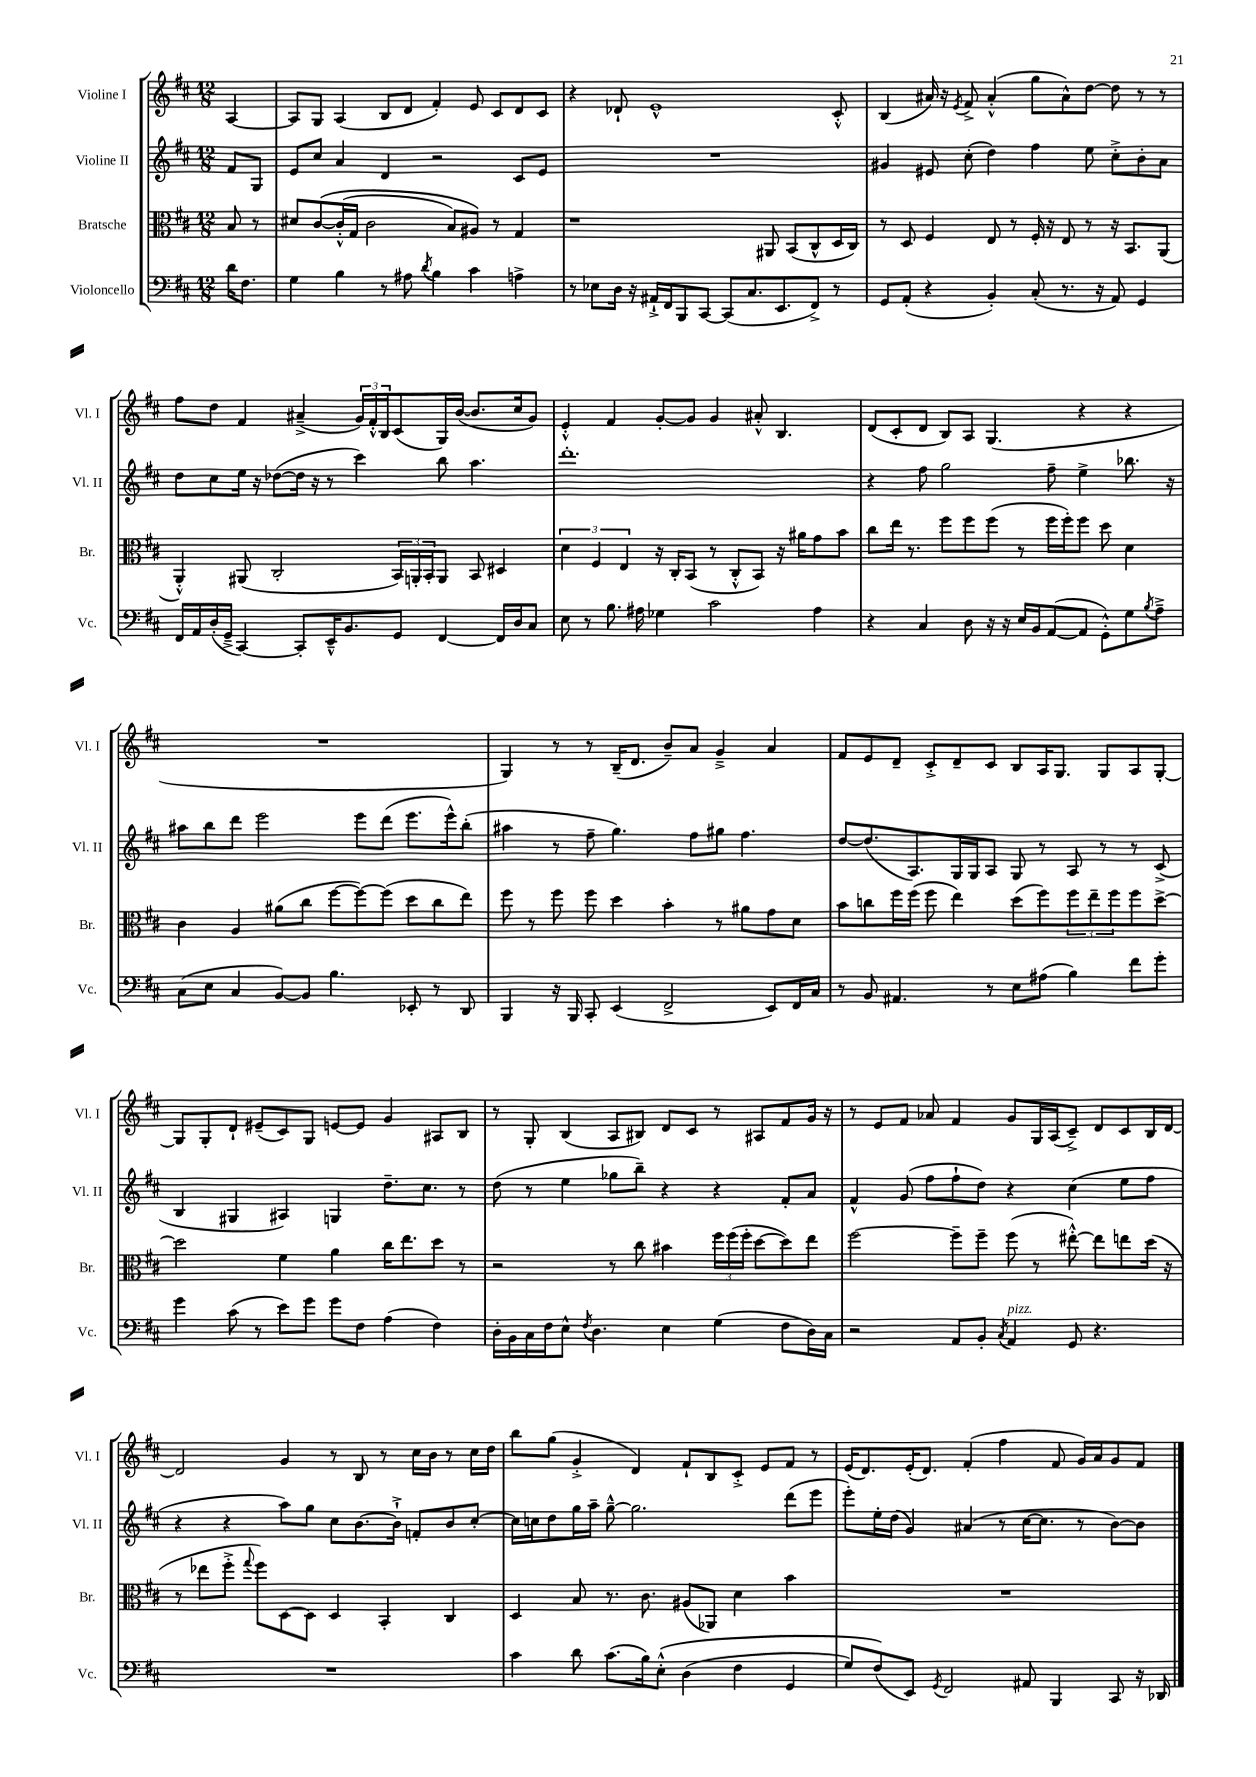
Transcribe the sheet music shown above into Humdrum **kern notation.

**kern	**kern	**kern	**kern
*part4	*part3	*part2	*part1
*staff4	*staff3	*staff2	*staff1
*I"Violoncello	*I"Bratsche	*I"Violine II	*I"Violine I
*I'Vc.	*I'Br.	*I'Vl. II	*I'Vl. I
*clefF4	*clefC3	*clefG2	*clefG2
*k[f#c#]	*k[f#c#]	*k[f#c#]	*k[f#c#]
*M12/8	*M12/8	*M12/8	*M12/8
=	=	=	=
16d\KL	8B/	8f#/L	[4A/
8.F#\J	.	.	.
.	8r	8G/J	.
=1	=1	=1	=1
4G\	8d#X/L	8e/L	8A/L]
.	([8c#/	8cc#/J	8G/J
4B\	(16c#'^^/L]	4a/	(4A/
.	16G/JJ	.	.
.	2c#\	.	.
8r	.	4d/	8B/L
8A#X\	.	.	8d/J
8qd/	.	.	.
4B\	.	2r	4f#'/)
.	8B/L)	.	.
4c#\	8A#X/J)	.	8e/
.	8r	.	8c#/L
4An^\	4G/	8c#/L	8d/
.	.	8e/J	8c#/J
=2	=2	=2	=2
8r	1r	1.r	4r
8E-X\L	.	.	.
16D\Jk	.	.	8d-X`/
16r	.	.	.
16AA#X`^/LL	.	.	1e^^
16FF#/J	.	.	.
8BBB/	.	.	.
[8CC#/J	.	.	.
(8CC#/L]	.	.	.
8.C#/	.	.	.
.	8AA#X/	.	.
8.EE/	.	.	.
.	(8BB/L	.	.
8FF#^/J)	8C#^^/	.	.
8r	16D/L	.	8c#'^^/
.	16C#/JJ)	.	.
=3	=3	=3	=3
8GG/L	8r	4g#X/	(4B/
(8AA'/J	8D/	.	.
4r	4F#/	8e#X/	16a#X/)
.	.	.	16r
.	.	.	8qe/
.	.	(8cc#'\	8f#^/
4BB'/)	8E/	4dd\)	(4a#'^^/
.	8r	.	.
(8C#'/	16F#'/	4ff#\	8gg\L
.	16r	.	.
8.r	8E/	.	8a#^^\)
.	8r	8ee\	[8dd\J
16r	.	.	.
8AA/)	16r	8cc#'^\L	8dd\]
.	8.BB/L	.	.
4GG/	.	8b'\	8r
.	(8AA/J	8a\J	8r
!!LO:LB:g=z
=4	=4	=4	=4
16FF#/LL	4AA'^^/)	8dd\L	8ff#\L
16AA/	.	.	.
(16D'/	.	8cc#\	8dd\J
16GG~^/JJ	.	.	.
[4CC#/)	(8AA#X/	16ee\Jk	4f#/
.	.	16r	.
.	2C#'/	([8dd-X\L	.
8CC#'/L]	.	16dd-\Jk]	(4a#X~^/
.	.	16r	.
16EE~^^/K	.	8r	.
8.BB/	.	.	.
.	.	4ccc#\)	24g/LL)
.	.	.	24f#'^^/
.	.	.	24B/J
8GG/J	24BB/LL)	.	(8c#/
.	24AAn'/	.	.
.	24BB'/J	.	.
[4FF#/	8AA/J	8bb\	16G/L)
.	.	.	([16b/JJ
.	8BB/	4.aa\	8.b/L]
16FF#/LL]	4D#X/	.	.
16D/J	.	.	16cc#/k
8C#/J	.	.	8g/J)
=5	=5	=5	=5
8E\	6d\	1.ddd'	4e'^^/
8r	.	.	.
.	6F#/	.	.
8.B\	.	.	4f#/
.	6E/	.	.
16A#X\	.	.	.
4G-X\	16r	.	[8g'/L
.	16C#'/KL	.	.
.	(8BB/J	.	8g/J]
2c#\	8r	.	4g/
.	8C#'^^/L	.	.
.	8BB/J)	.	8a#X'^^/
.	16r	.	4.B/
.	16a#X\KL	.	.
4A#\	8g\	.	.
.	8b\J	.	.
=6	=6	=6	=6
4r	8cc#\L	4r	(8d/L
.	16ee\Jk	.	8c#'/
.	8.r	.	.
4C#/	.	8ff#\	8d/J
.	8ff#\L	2gg\	8B/L)
8D\	8ff#\	.	8A/J
16r	(8ff#\J	.	(4.G/
16r	.	.	.
16E/LL	8r	.	.
16BB/J	.	.	.
([8AA/	16ff#\LL	8ff#~\	.
.	16ff#'\J)	.	.
8AA/J]	8ff#\J	4ee^\	4r
8GG'^^\L)	8dd\	.	.
8G\	4d\	8.bb-X\	4r
8qB/	.	.	.
8A~^\J	.	.	.
.	.	16r	.
!!LO:LB:g=z
=7	=7	=7	=7
(8C#\L	4c#\	8aa#X\L	1.r
8E\J	.	8bb\	.
4C#/	4A/	8ddd\J	.
.	.	2eee\	.
[8BB/L)	(8a#X\L	.	.
8BB/J]	8cc#\J	.	.
4.B\	[8ff#\L	.	.
.	8ff#\_)	8eee\L	.
.	(8ff#\J]	(8ddd\J	.
8EE-X'/	8dd\L	8.eee\L	.
8r	8cc#\	.	.
.	.	16eee^^\k)	.
8DD/	8ee\J)	(8bb'\J	.
=8	=8	=8	=8
4BBB/	8ff#\	4aa#X\	4G/)
.	8r	.	.
16r	8ff#\	8r	8r
16BBB/	.	.	.
8CC#'/	8ff#\	8ff#~\	8r
(4EE/	4dd\	4.gg\)	(16B~/KL
.	.	.	8.d/J
2FF#^/	4b'\	.	8b~/L)
.	.	8ff#\L	8a/J
.	8r	8gg#X\J	4g~^/
.	8a#X\L	4.ff#\	.
8EE/L)	8g\	.	4a/
16FF#/L	8d\J	.	.
16C#/JJ	.	.	.
=9	=9	=9	=9
8r	8b\L	[8dd/L	8f#/L
8BB/	8ccn\	(8.dd/]	8e/
4.AA#X/	16ff#\L	.	8d~/J
.	(16ff#\JJ	8.A/)	.
.	8ff#\	.	8c#'^/L
.	4ee\)	16G/L	8d~/
.	.	16G/J	.
8r	.	8A/J	8c#/J
8E\L	(8dd\L	8G/	8B/L
(8A#X\J	8ff#\)	8r	16A/K
.	.	.	8.G/J
4B\)	12ff#\	8A/	.
.	12ee~\	.	.
.	.	8r	8G/L
.	12ff#\	.	.
8f#\L	8ff#\	8r	8A/
8g'\J	[8dd^\J	(8c#^/	[8G'/J
!!LO:LB:g=z
=10	=10	=10	=10
4g\	2dd\]	4B/	8G/L]
.	.	.	8G'/
(8c#\	.	4G#X/	8d`/J
8r	.	.	(8e#X~/L
8e\L)	4f#\	4A#X/)	8c#/)
8g\J	.	.	8G/J
8g\L	4a\	4Gn/	[8en/L
8F#\J	.	.	8e/J]
(4A\	16cc#\KL	8.dd~\L	4g/
.	8.ee\	.	.
.	.	8.cc#\J	.
4F#\)	8dd\J	.	8A#X/L
.	8r	8r	8B/J
=11	=11	=11	=11
16D'\LL	2r	(8dd\	8r
16BB\	.	.	.
16C#\	.	8r	8G'/
16F#\J	.	.	.
8E^^\J	.	4ee\	(4B/
8qF#/	.	.	.
4.D\	.	.	.
.	8r	8gg-X\L	8A/L
.	8cc#\	8bb~\J)	8B#X/J)
4E\	4b#X\	4r	8d/L
.	.	.	8c#/J
(4G\	24ff#\LL	4r	8r
.	(24ff#\	.	.
.	24ff#'\JJ	.	.
.	[8dd\L	.	8A#X/L
8F#\L	8dd\])	8f#'/L	8f#/
16D\L)	8ee\J	8a/J	16g/Jk
16C#\JJ	.	.	16r
=12	=12	=12	=12
2r	[2ff#\	4f#^^/	8r
.	.	.	8e/L
.	.	(8g/	8f#/J
.	.	8ff#\L	8a-X/
8AA/L	8ff#~\L]	8ff#`\	4f#/
8BB'/J	8ff#~\J	8dd\J)	.
8qC#/	.	.	.
!LO:TX:a:i:t=pizz.	!	!	!
4AA/	(8ff#\	4r	8g/L
.	8r	.	16G/L
.	.	.	(16A/J
8GG/	[8ee#X'^^\)	(4cc#\	8c#~^/J)
4.r	8ee#\L]	.	8d/L
.	8een\	8ee\L	8c#/
.	(16dd\Jk	8ff#\J	16B/L
.	16r	.	[16d/JJ
!!LO:LB:g=z
=13	=13	=13	=13
1.r	8r	4r	2d/]
.	8ee-X\L	.	.
.	8ff#'^\J	4r	.
.	8qqgg/	.	.
.	8ff#\L)	.	.
.	[8D\	8aa\L)	4g/
.	8D\J]	8gg\J	.
.	4D/	8cc#\L	8r
.	.	[8.b\	8B/
.	4BB'/	.	8r
.	.	16b`^\Jk]	.
.	.	8fn'/L	16cc#\LL
.	.	.	16b\JJ
.	4C#/	8b/	8r
.	.	[8cc#'/J	16cc#\LL
.	.	.	16dd\JJ
=14	=14	=14	=14
4c#\	4D/	16cc#\LL]	8bb\L
.	.	16ccn\J	.
.	.	8dd\	(8gg\J
8d\	8B/	16gg\L	4g'^/
.	.	16aa~\JJ	.
(8.c#\L	8.r	[8gg~^^\	.
.	.	2.gg\]	4d/)
16B\k)	8.c#\	.	.
(8E'^^\J	.	.	.
(4D\	(8A#X/L	.	8f#`/L
.	8AA-X/J)	.	8B/
4F#\	4d\	.	8c#'^/J
.	.	.	8e/L
4GG/	4b\	(8ddd\L	8f#/J
.	.	8eee\J	8r
=15	=15	=15	=15
8G/L)	1.r	8eee'\L)	(16e/KL
.	.	.	8.d/)
(8F#/)	.	16ee'\L	.
.	.	(16dd\JJ	.
8EE/J)	.	4g/)	(16e'/K
.	.	.	8.d/J)
8qGG/	.	.	.
2FF#/	.	.	.
.	.	(4a#X/	(4f#'/
.	.	8r	4ff#\
8AA#X/	.	[16cc#\KL	.
.	.	8.cc#\J]	.
4BBB/	.	.	8f#/
.	.	8r	16g/LL)
.	.	.	16a/J
8CC#/	.	[8b\L)	8g/
16r	.	8b\J]	8f#/J
16DD-X/	.	.	.
==	==	==	==
*-	*-	*-	*-
